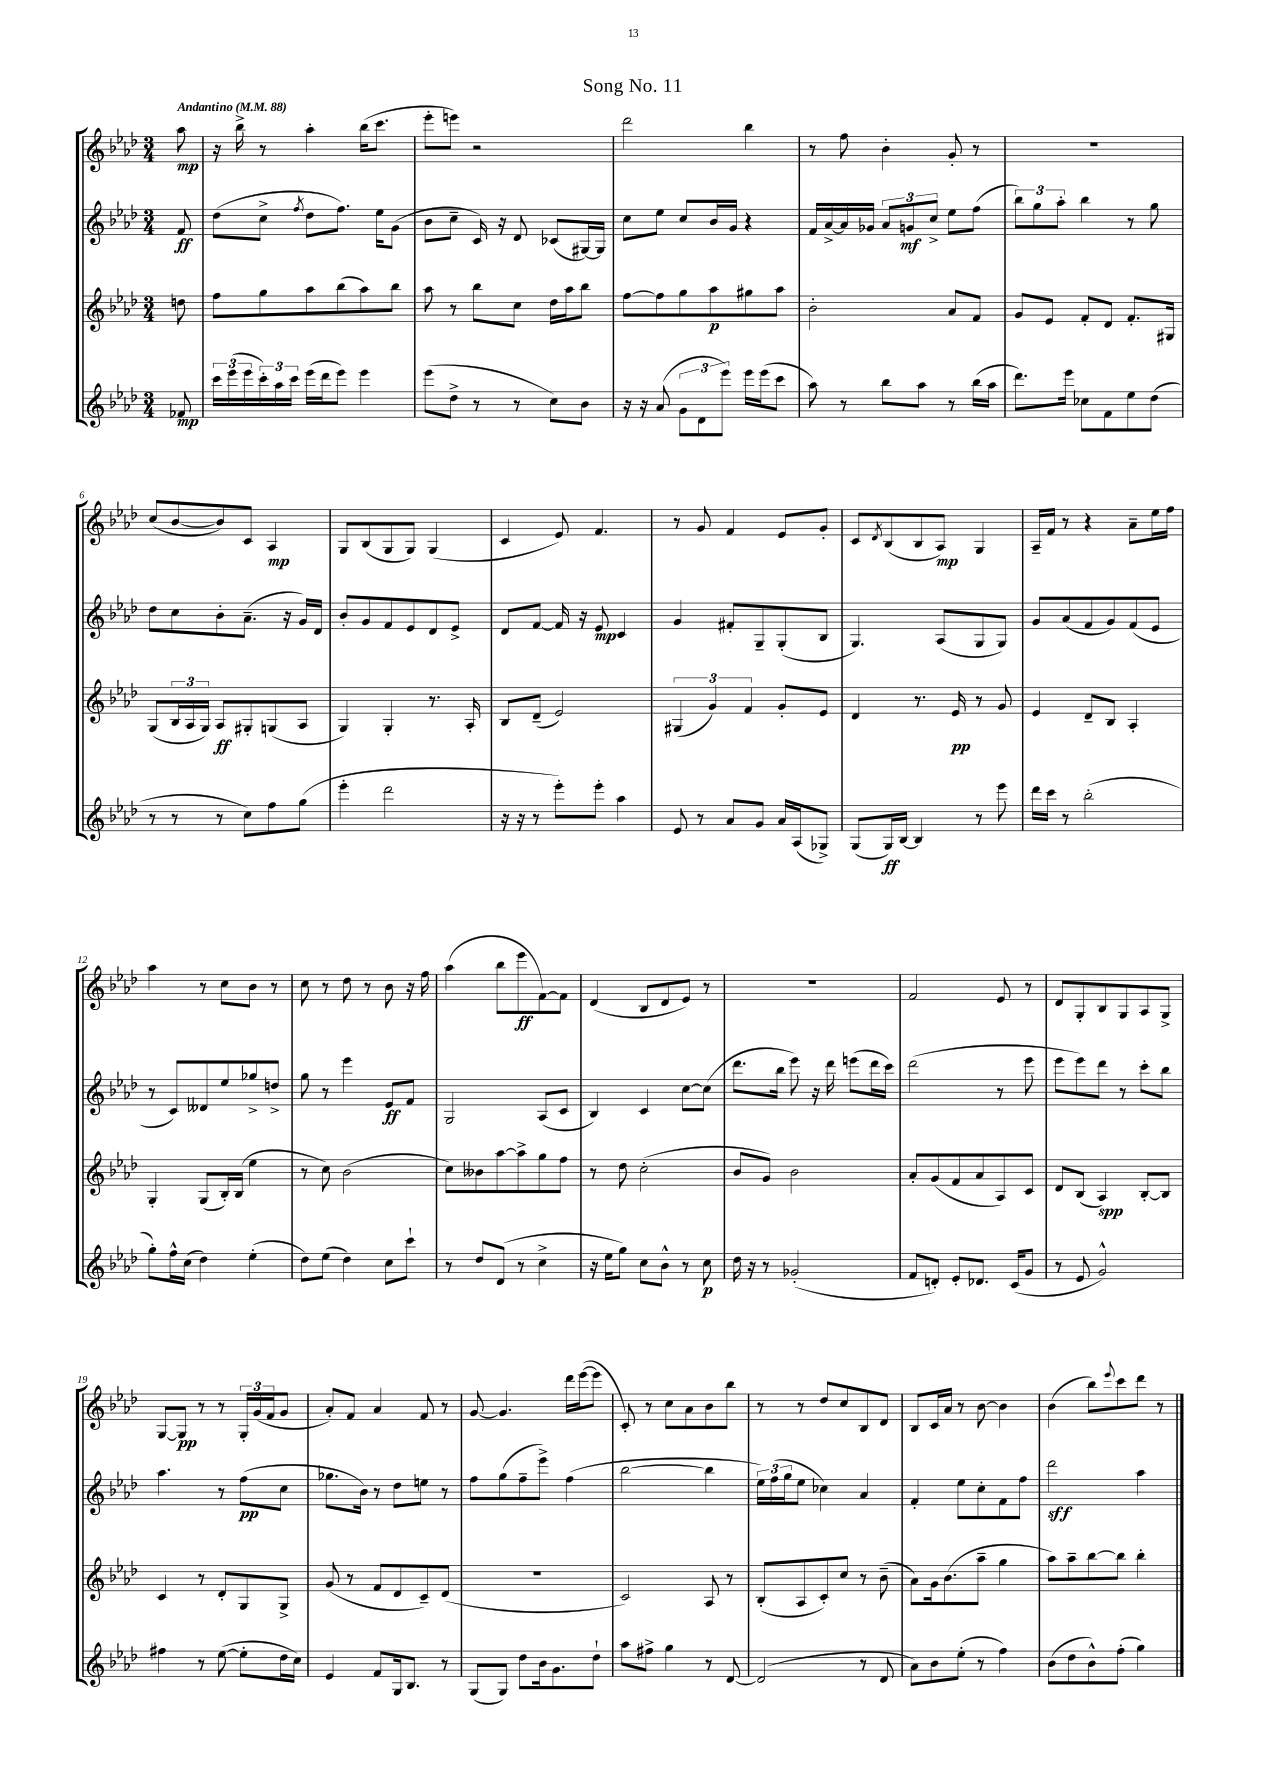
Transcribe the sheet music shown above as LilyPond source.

\header { title = "Song No. 11" }
<<
\new StaffGroup <<
\new Staff = "s0" {
    \clef treble \key aes \major \numericTimeSignature \time 3/4 \partial 8 \tempo "Andantino" 4 = 88
    aes''8\mp |
    r16 bes''16-> r8 aes''4-. bes''16( c'''8. |
    ees'''8-. e'''8) r2 |
    des'''2 bes''4 |
    r8 f''8 bes'4-. g'8-. r8 |
    R2. |
    c''8( bes'8~ bes'8) c'8 aes4\mp |
    g8 bes8( g8 g8) g4( |
    c'4 ees'8) f'4. |
    r8 g'8 f'4 ees'8 g'8-. |
    c'8 \acciaccatura { des'8 } bes8( bes8 aes8\mp) g4 |
    aes16-- f'16 r8 r4 aes'8-- ees''16 f''16 |
    aes''4 r8 c''8 bes'8 r8 |
    c''8 r8 des''8 r8 bes'8 r16 f''16 |
    aes''4( bes''8 ees'''8\ff f'8~) f'8 |
    des'4( bes8 des'8 ees'8) r8 |
    R2. |
    f'2 ees'8 r8 |
    des'8 g8-. bes8 g8 aes8 g8-> |
    g8~ g8\pp r8 r8 \tuplet 3/2 { g16-. g'16( f'16 } g'8 |
    aes'8-.) f'8 aes'4 f'8 r8 |
    g'8~ g'4. des'''16 ees'''16~( ees'''8 |
    c'8-.) r8 c''8 aes'8 bes'8 bes''8 |
    r8 r8 des''8 c''8 bes8 des'8 |
    bes8 c'16 aes'16 r8 bes'8~ bes'4 |
    bes'4( bes''8) \appoggiatura { ees'''8 } c'''8 des'''8 r8 \bar "|." |
}
\new Staff = "s1" {
    \clef treble \key aes \major \numericTimeSignature \time 3/4 \partial 8
    f'8\ff |
    des''8( c''8-> \acciaccatura { f''8 } des''8 f''8.) ees''16 g'8( |
    bes'8 c''8-- c'16) r16 des'8 ces'8( gis16~) gis16 |
    c''8 ees''8 c''8 bes'16 g'16 r4 |
    f'16 aes'16~-> aes'16 ges'16 \tuplet 3/2 { aes'8 g'8\mf c''8-> } ees''8 f''8( |
    \tuplet 3/2 { bes''8) g''8 aes''8-. } bes''4 r8 g''8 |
    des''8 c''8 bes'8-. aes'8.--( r16 g'16) des'16 |
    bes'8-. g'8 f'8 ees'8 des'8 ees'8-> |
    des'8 f'8~ f'16 r16 ees'8\mp c'4 |
    g'4 fis'8-. g8-- g8-.( bes8 |
    g4.) aes8( g8 g8) |
    g'8 aes'8( f'8 g'8) f'8( ees'8 |
    r8 c'8) deses'8 ees''8 ges''8-> d''8-> |
    g''8 r8 ees'''4 ees'8\ff f'8 |
    g2 aes8( c'8 |
    bes4) c'4 c''8~ c''8( |
    des'''8. bes''16 ees'''8) r16 des'''16 e'''8( des'''16 c'''16) |
    des'''2( r8 ees'''8 |
    ees'''8 ees'''8) des'''8 r8 c'''8-. bes''8 |
    aes''4. r8 f''8\pp( c''8 |
    ges''8. bes'16) r8 des''8 e''8 r8 |
    f''8 g''8( f''8-- ees'''8->) f''4( |
    bes''2~ bes''4 |
    \tuplet 3/2 { ees''16) f''16( g''16 } ees''8 ces''4) aes'4 |
    f'4-. ees''8 c''8-. f'8 f''8 |
    des'''2\sff aes''4 \bar "|." |
}
\new Staff = "s2" {
    \clef treble \key aes \major \numericTimeSignature \time 3/4 \partial 8
    d''8 |
    f''8 g''8 aes''8 bes''8( aes''8) bes''8 |
    aes''8 r8 bes''8 c''8 des''16 aes''16 bes''8 |
    f''8~ f''8 g''8 aes''8\p gis''8 aes''8 |
    bes'2-. aes'8 f'8 |
    g'8 ees'8 f'8-. des'8 f'8.-. gis16 |
    g8( \tuplet 3/2 { bes16 aes16 g16) } aes8\ff gis8-. g8( aes8 |
    g4) g4-. r8. aes16-. |
    bes8 des'8--( ees'2) |
    \tuplet 3/2 { gis4( g'4) f'4 } g'8-. ees'8 |
    des'4 r8. ees'16\pp r8 g'8 |
    ees'4 des'8-- bes8 aes4-. |
    g4-. g8( bes16-.) bes16( ees''4 |
    r8 c''8) bes'2( |
    c''8) beses'8 aes''8~ aes''8-> g''8 f''8 |
    r8 des''8 c''2-.( |
    bes'8 g'8) bes'2 |
    aes'8-. g'8( f'8 aes'8 aes8) c'8 |
    des'8 bes8( aes4\spp) bes8~-. bes8 |
    c'4 r8 des'8-. g8 g8-> |
    g'8( r8 f'8 des'8 c'8--) des'8( |
    R2. |
    c'2) aes8 r8 |
    bes8-.( aes8 c'8-.) c''8 r8 bes'8--( |
    aes'8) g'16 bes'8.( aes''8-- g''4 |
    aes''8) aes''8-- bes''8~ bes''8 bes''4-. \bar "|." |
}
\new Staff = "s3" {
    \clef treble \key aes \major \numericTimeSignature \time 3/4 \partial 8
    fes'8\mp |
    \tuplet 3/2 { c'''16 ees'''16( ees'''16 } \tuplet 3/2 { c'''16-.) aes''16 c'''16 } ees'''16( des'''16 ees'''8) ees'''4 |
    ees'''8( des''8-> r8 r8 c''8) bes'8 |
    r16 r16 aes'8( \tuplet 3/2 { g'8 des'8 ees'''8) } ees'''16 ees'''16( c'''8 |
    aes''8) r8 bes''8 aes''8 r8 bes''16( aes''16 |
    des'''8.) ees'''16 ces''8 f'8 ees''8 des''8( |
    r8 r8 r8 c''8) f''8 g''8( |
    ees'''4-. des'''2 |
    r16 r16 r8 ees'''8-.) ees'''8-. aes''4 |
    ees'8 r8 aes'8 g'8 aes'16 aes16( ges8->) |
    g8( g16\ff) bes16~ bes4 r8 ees'''8 |
    des'''16 c'''16 r8 bes''2-.( |
    g''8-.) f''16-^ c''16( des''4) ees''4-.( |
    des''8) ees''8( des''4) c''8 c'''8-! |
    r8 des''8 des'8( r8 c''4-> |
    r16 ees''16 g''8) c''8 bes'8-^ r8 c''8\p |
    des''16 r16 r8 ges'2-.( |
    f'8 d'8-.) ees'8-. des'8. c'16( g'8 |
    r8 ees'8 g'2-^) |
    fis''4 r8 ees''8~( ees''8-. des''16 c''16) |
    ees'4 f'8 g16 bes8. r8 |
    g8( g8) des''8 bes'16 g'8. des''8-! |
    aes''8 fis''8-> g''4 r8 des'8~ |
    des'2( r8 des'8 |
    aes'8) bes'8 ees''8-.( r8 f''4) |
    bes'8( des''8 bes'8-^) f''8-.( g''4) \bar "|." |
}
>>
>>
